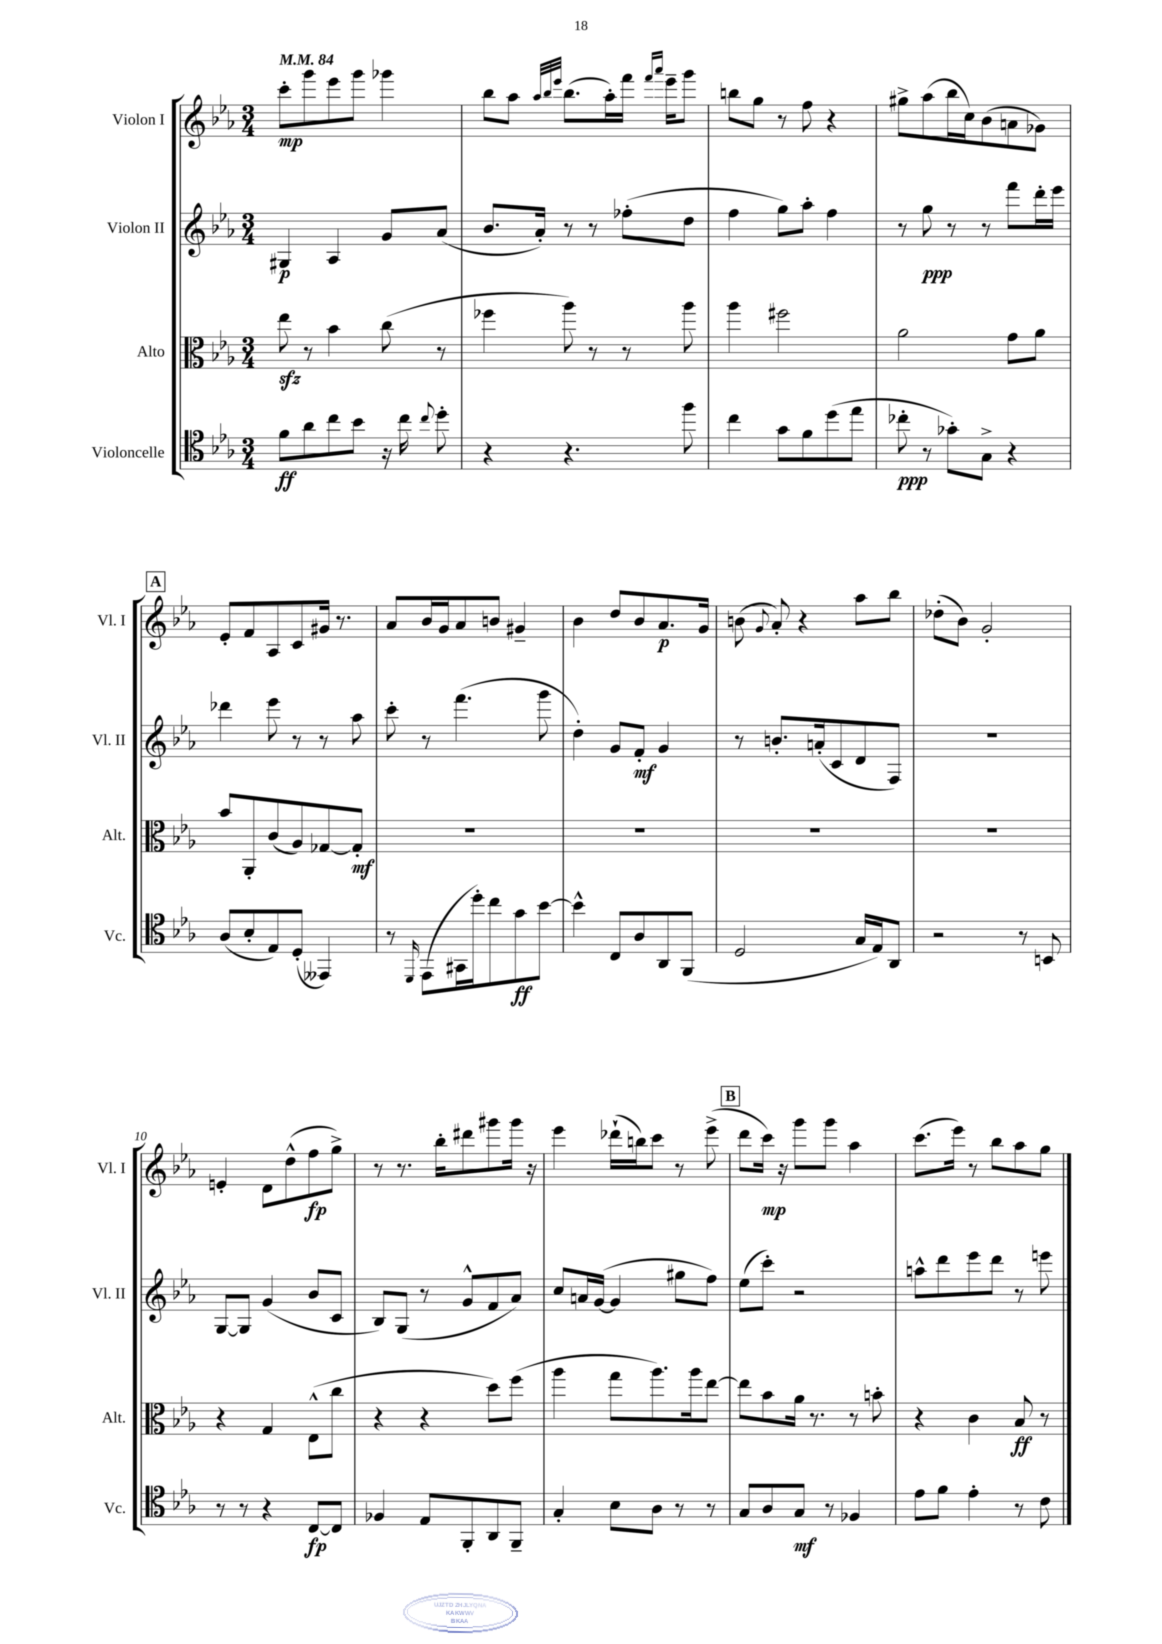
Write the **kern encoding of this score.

**kern	**dynam	**kern	**dynam	**kern	**dynam	**kern	**dynam
*part4	*part4	*part3	*part3	*part2	*part2	*part1	*part1
*staff4	*staff4	*staff3	*staff3	*staff2	*staff2	*staff1	*staff1
*I"Violoncelle	*	*I"Alto	*	*I"Violon II	*	*I"Violon I	*
*I'Vc.	*	*I'Alt.	*	*I'Vl. II	*	*I'Vl. I	*
*clefC4	*	*clefC3	*	*clefG2	*	*clefG2	*
*k[b-e-a-]	*	*k[b-e-a-]	*	*k[b-e-a-]	*	*k[b-e-a-]	*
*M3/4	*	*M3/4	*	*M3/4	*	*M3/4	*
*MM84	*	*MM84	*	*MM84	*	*MM84	*
=1	=1	=1	=1	=1	=1	=1	=1
8f\L	ff	8ee-zz\	.	4G#X/	p	8ccc'\L	mp
8a-\	.	8r	.	.	.	8ggg\	.
8cc\	.	4b-\	.	4A-/	.	8eee-\	.
8b-\J	.	.	.	.	.	8ggg\J	.
16r	.	(8cc\	.	8g/L	.	4ggg-X\	.
16cc\	.	.	.	.	.	.	.
8qqcc/	.	.	.	.	.	.	.
8dd'\	.	8r	.	(8a-/J	.	.	.
=2	=2	=2	=2	=2	=2	=2	=2
4r	.	4ff-X\	.	8.b-/L	.	8bb-\L	.
.	.	.	.	.	.	8aa-\J	.
.	.	.	.	16a-'/Jk)	.	.	.
.	.	.	.	.	.	32qqaa-/LLL	.
.	.	.	.	.	.	32qqbb-/	.
.	.	.	.	.	.	32qqeee-/JJJ	.
4.r	.	8aa-\)	.	8r	.	(8.bb-\L	.
.	.	8r	.	8r	.	.	.
.	.	.	.	.	.	16aa-'\L)	.
.	.	8r	.	(8ff-X'\L	.	16fff\JJ	.
.	.	.	.	.	.	16qqfff/LL	.
.	.	.	.	.	.	16qqaaa-/JJ	.
.	.	.	.	.	.	16eee-~\KL	.
8ff\	.	8aa-\	.	8dd\J	.	8ggg\J	.
=3	=3	=3	=3	=3	=3	=3	=3
4cc\	.	4aa-\	.	4ff\	.	8bbn\L	.
.	.	.	.	.	.	8gg\J	.
8g\L	.	2ff#X\	.	8gg\L)	.	8r	.
8f\	.	.	.	8aa-'\J	.	8ff\	.
(8dd\	.	.	.	4ff\	.	4r	.
8ee-\J	.	.	.	.	.	.	.
=4	=4	=4	=4	=4	=4	=4	=4
8cc-X'\	ppp	2a-\	.	8r	.	8gg#X^\L	.
8r	.	.	.	8gg\	ppp	(8aa-\	.
8g-X'\L)	.	.	.	8r	.	16bb-\L	.
.	.	.	.	.	.	16cc\J)	.
8G^\J	.	.	.	8r	.	(8b-\	.
4r	.	8g\L	.	8fff\L	.	8an\	.
.	.	8a-\J	.	16ddd'\L	.	8g-X\J)	.
.	.	.	.	16eee-\JJ	.	.	.
!!LO:LB:g=z
!!LO:REH:place=s1:t=A
=5	=5	=5	=5	=5	=5	=5	=5
(8A-/L	.	8b-/L	.	4ddd-X\	.	8e-'/L	.
8B-'/	.	8AA-'/	.	.	.	8f/	.
8E-/)	.	(8c/	.	8eee-\	.	8A-/	.
(8D'/J	.	8A-/)	.	8r	.	8c/	.
4EE--X/)	.	[8G-X/	.	8r	.	16g#X/Jk	.
.	.	.	.	.	.	8.r	.
.	.	8G-'/J]	mf	8aa-\	.	.	.
=6	=6	=6	=6	=6	=6	=6	=6
8r	.	2.r	.	8ccc'\	.	8a-/L	.
16qqDD/	.	.	.	.	.	.	.
(8EE-\L	.	.	.	8r	.	16b-/L	.
.	.	.	.	.	.	16g/J	.
16GG#X\L	.	.	.	(4.fff\	.	8a-/	.
16dd'\J)	.	.	.	.	.	.	.
8cc\	.	.	.	.	.	8bn/J	.
8g\	ff	.	.	.	.	4g#X~/	.
[8b-\J	.	.	.	8ggg\	.	.	.
=7	=7	=7	=7	=7	=7	=7	=7
4b-^^\]	.	2.r	.	4dd'\)	.	4b-\	.
8C/L	.	.	.	8g/L	.	8dd/L	.
8A-/	.	.	.	8f'/J	mf	8b-/	.
8AA-/	.	.	.	4g/	.	8.a-/	p
(8FF/J	.	.	.	.	.	.	.
.	.	.	.	.	.	16g/Jk	.
=8	=8	=8	=8	=8	=8	=8	=8
2D/	.	2.r	.	8r	.	(8bn\	.
.	.	.	.	.	.	8qqg/	.
.	.	.	.	8.bn'/L	.	8a-'/)	.
.	.	.	.	.	.	4r	.
.	.	.	.	(16an'/k	.	.	.
.	.	.	.	8c/	.	.	.
16G/LL	.	.	.	8d/	.	8aa-\L	.
16E-/J)	.	.	.	.	.	.	.
8AA-/J	.	.	.	8F/J)	.	8bb-\J	.
=9	=9	=9	=9	=9	=9	=9	=9
2r	.	2.r	.	2.r	.	(8dd-X'\L	.
.	.	.	.	.	.	8b-\J)	.
.	.	.	.	.	.	2g'/	.
8r	.	.	.	.	.	.	.
8BBn/	.	.	.	.	.	.	.
!!LO:LB:g=z
=10	=10	=10	=10	=10	=10	=10	=10
8r	.	4r	.	[8G/L	.	4en'/	.
8r	.	.	.	8G/J]	.	.	.
4r	.	4G/	.	(4g/	.	8d\L	.
.	.	.	.	.	.	(8dd^^\	.
[8C/L	fp	(8E-^^\L	.	8b-/L	.	8ff\	fp
8C/J]	.	8cc\J	.	8c/J	.	8gg^\J)	.
=11	=11	=11	=11	=11	=11	=11	=11
4F-X/	.	4r	.	8B-/L)	.	8r	.
.	.	.	.	(8G/J	.	8.r	.
8E-/L	.	4r	.	8r	.	.	.
.	.	.	.	.	.	16bb-'\KL	.
8FF'/	.	.	.	8g^^/L	.	8ddd#X\	.
8AA-/	.	8dd\L)	.	8f/	.	8ggg#X\	.
8FF~/J	.	(8ff\J	.	8a-/J)	.	16ggg#\Jk	.
.	.	.	.	.	.	16r	.
=12	=12	=12	=12	=12	=12	=12	=12
4G'/	.	4aa-\	.	8cc/L	.	4eee-\	.
.	.	.	.	16an/L	.	.	.
.	.	.	.	([16g/JJ	.	.	.
8B-\L	.	8gg\L	.	4g/]	.	(16ddd-X`\LL	.
.	.	.	.	.	.	16bbn\J)	.
8A-\J	.	8.aa-\)	.	.	.	8ccc\J	.
8r	.	.	.	8gg#X\L	.	8r	.
.	.	16aa-\k	.	.	.	.	.
8r	.	[8ee-\J	.	8ff\J)	.	(8eee-^\	.
!!LO:REH:place=s1:t=B
=13	=13	=13	=13	=13	=13	=13	=13
8G/L	.	8ee-\L]	.	(8ee-\L	.	8ddd\L	.
8A-/	.	8b-\	.	8ccc'\J)	.	16ccc\Jk)	mp
.	.	.	.	.	.	16r	.
8G/J	mf	16a-\Jk	.	2r	.	8ggg\L	.
.	.	8.r	.	.	.	.	.
8r	.	.	.	.	.	8ggg\J	.
4F-X/	.	8r	.	.	.	4aa-\	.
.	.	8bn'\	.	.	.	.	.
=14	=14	=14	=14	=14	=14	=14	=14
8e-\L	.	4r	.	8aan^^\L	.	(8.ccc\L	.
8f\J	.	.	.	8ddd\	.	.	.
.	.	.	.	.	.	16eee-\Jk)	.
4e-'\	.	4c\	.	8eee-\	.	8r	.
.	.	.	.	8ddd\J	.	8bb-\L	.
8r	.	8B-/	ff	8r	.	8aa-\	.
8c\	.	8r	.	8eeen\	.	8gg\J	.
==	==	==	==	==	==	==	==
*-	*-	*-	*-	*-	*-	*-	*-
